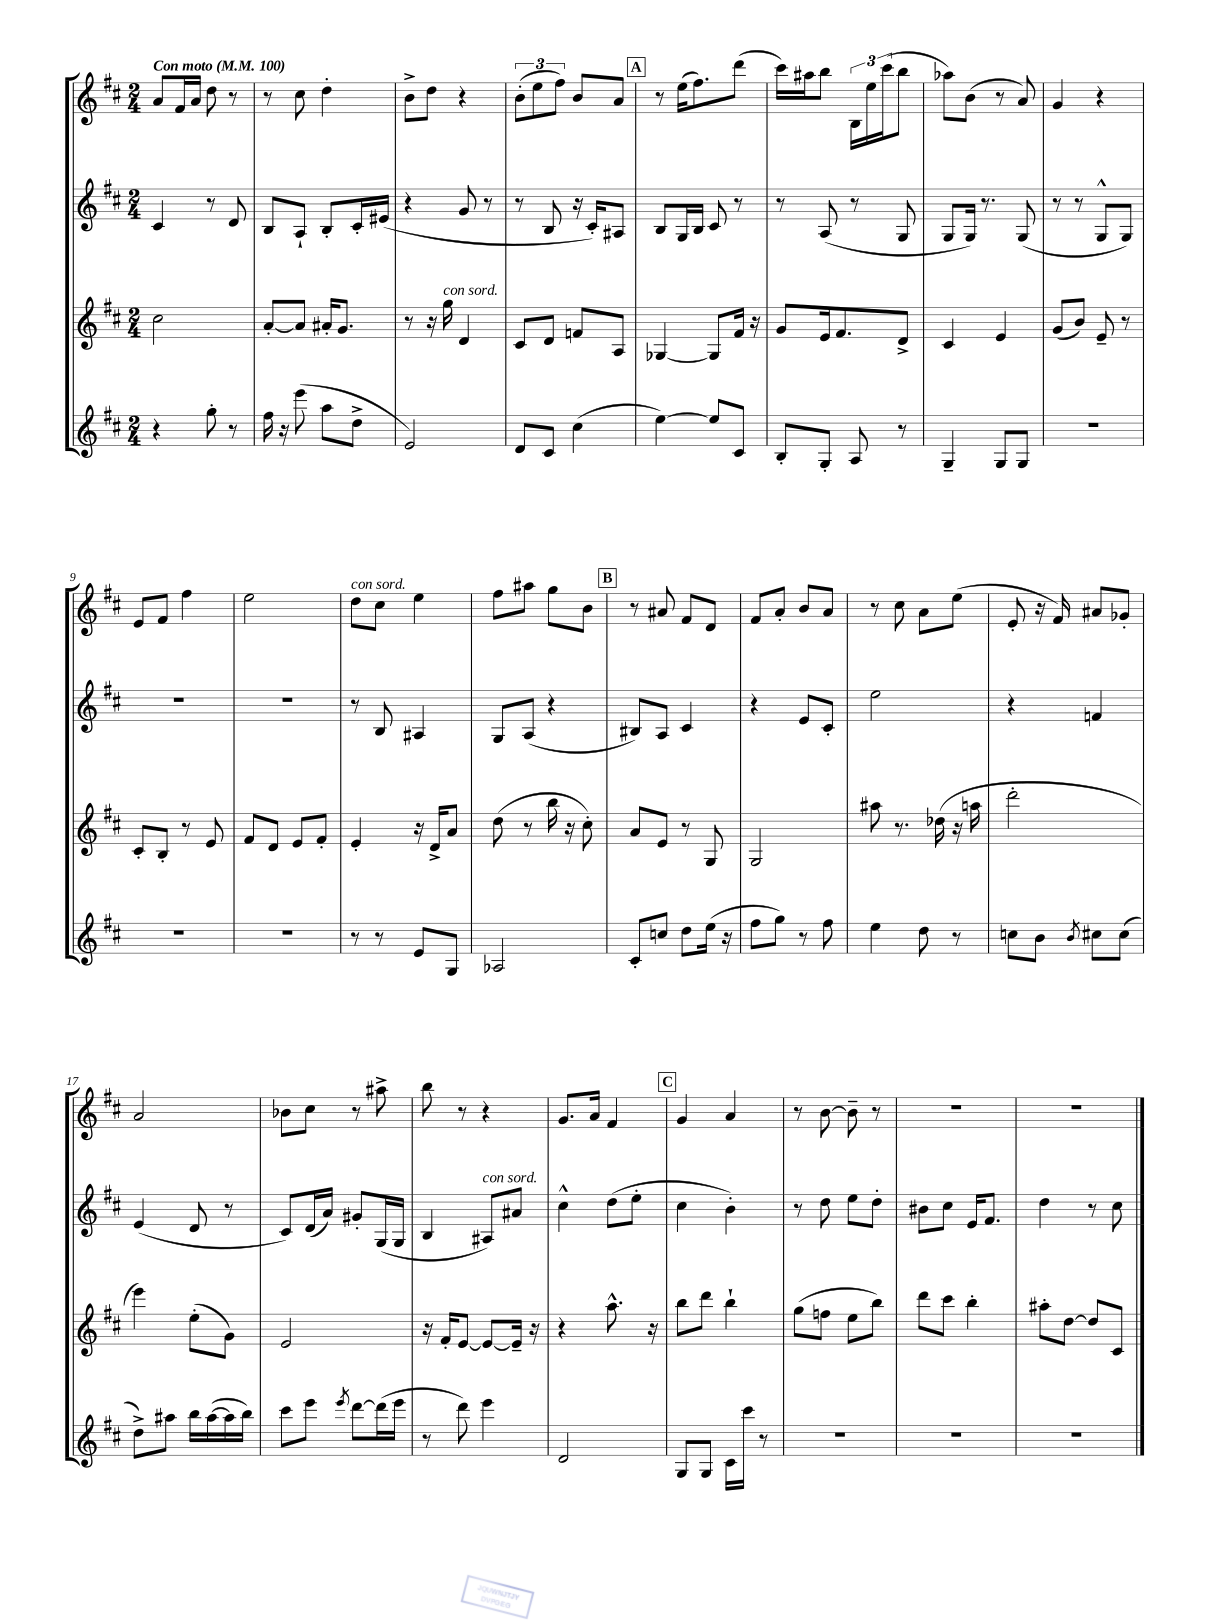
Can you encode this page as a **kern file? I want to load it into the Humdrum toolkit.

**kern	**kern	**kern	**kern
*staff4	*staff3	*staff2	*staff1
*clefG2	*clefG2	*clefG2	*clefG2
*k[f#c#]	*k[f#c#]	*k[f#c#]	*k[f#c#]
*M2/4	*M2/4	*M2/4	*M2/4
*MM100	*MM100	*MM100	*MM100
4r	2cc#	4c#	8a
.	.	.	16f#
.	.	.	16a
8gg'	.	8r	8dd
8r	.	8d	8r
=	=	=	=
16ff#	[8a'	8B	8r
16r	.	.	.
(8eee	8a]	8A`	8cc#
8aa	16a#'	8B'	4dd'
.	8.g	.	.
8dd^	.	16c#'	.
.	.	(16e#	.
=	=	=	=
2e)	8r	4r	8b^
.	16r	.	8dd
.	16gg	.	.
.	4d	8g	4r
.	.	8r	.
=	=	=	=
8d	8c#	8r	(12b'
.	.	.	12ee
8c#	8d	8B	.
.	.	.	12ff#)
(4cc#	8f	16r	8b
.	.	16c#')	.
.	8A	8A#	8a
=	=	=	=
[4ee)	[4G-	8B	8r
.	.	16G	(16ee
.	.	16B	8.ff#)
8ee]	8G-]	8c#	.
8c#	16f#	8r	(8ddd
.	16r	.	.
=	=	=	=
8B'	8g	8r	16ccc#)
.	.	.	16aa#
8G'	16e	(8A	8bb
.	8.f#	.	.
8A	.	8r	24B
.	.	.	24ee
.	.	.	(24ccc#
8r	8d^	8G	8bb
=	=	=	=
4G~	4c#	8G	8aa-)
.	.	16G)	(8b
.	.	8.r	.
8G	4e	.	8r
8G	.	(8G	8a)
=	=	=	=
2r	(8g	8r	4g
.	8b)	8r	.
.	8e~	8G^^	4r
.	8r	8G)	.
=	=	=	=
2r	8c#'	2r	8e
.	8B'	.	8f#
.	8r	.	4ff#
.	8e	.	.
=	=	=	=
2r	8f#	2r	2ee
.	8d	.	.
.	8e	.	.
.	8f#'	.	.
=	=	=	=
8r	4e'	8r	8dd
8r	.	8B	8cc#
8e	16r	4A#	4ee
.	16d^	.	.
8G	8a	.	.
=	=	=	=
2A-	(8dd	8G	8ff#
.	8r	(8A	8aa#
.	16bb	4r	8gg
.	16r	.	.
.	8cc#')	.	8b
=	=	=	=
8c#'	8a	8B#)	8r
8cc	8e	8A	8a#
8dd	8r	4c#	8f#
(16ee	8G	.	8d
16r	.	.	.
=	=	=	=
8ff#	2G	4r	8f#
8gg)	.	.	8a'
8r	.	8e	8b
8ff#	.	8c#'	8a
=	=	=	=
4ee	8aa#	2ee	8r
.	8.r	.	8cc#
8dd	.	.	8a
.	(16dd-	.	.
8r	16r	.	(8ee
.	16aa	.	.
=	=	=	=
8cc	2ddd'	4r	8e'
8b	.	.	16r
.	.	.	16f#)
8qb	.	.	.
8cc#	.	4f	8a#
(8cc#	.	.	8g-'
=	=	=	=
8dd^)	4eee)	(4e	2a
8aa#	.	.	.
16bb	(8ee'	8d	.
([16aa#	.	.	.
16aa#]	8g)	8r	.
16bb)	.	.	.
=	=	=	=
8ccc#	2e	8c#)	8b-
8eee	.	(16d	8cc#
.	.	16a)	.
8qeee	.	.	.
[8ddd	.	8g#'	8r
(16ddd]	.	(16G	8aa#^
16eee	.	16G	.
=	=	=	=
8r	16r	4B	8bb
.	16f#'	.	.
8ddd)	[8e	.	8r
4eee	8e_	8A#)	4r
.	16e~]	8a#	.
.	16r	.	.
=	=	=	=
2d	4r	4cc#^^	8.g
.	.	.	16a
.	8.aa^^	(8dd	4f#
.	.	8ee'	.
.	16r	.	.
=	=	=	=
8G	8bb	4cc#	4g
8G	8ddd	.	.
16c#	4bb`	4b')	4a
16ccc#	.	.	.
8r	.	.	.
=	=	=	=
2r	(8gg	8r	8r
.	8ff	8dd	[8b
.	8ee	8ee	8b~]
.	8bb)	8dd'	8r
=	=	=	=
2r	8ddd	8b#	2r
.	8ccc#	8cc#	.
.	4bb'	16e	.
.	.	8.f#	.
=	=	=	=
2r	8aa#'	4dd	2r
.	[8dd	.	.
.	8dd]	8r	.
.	8c#	8cc#	.
==	==	==	==
*-	*-	*-	*-
